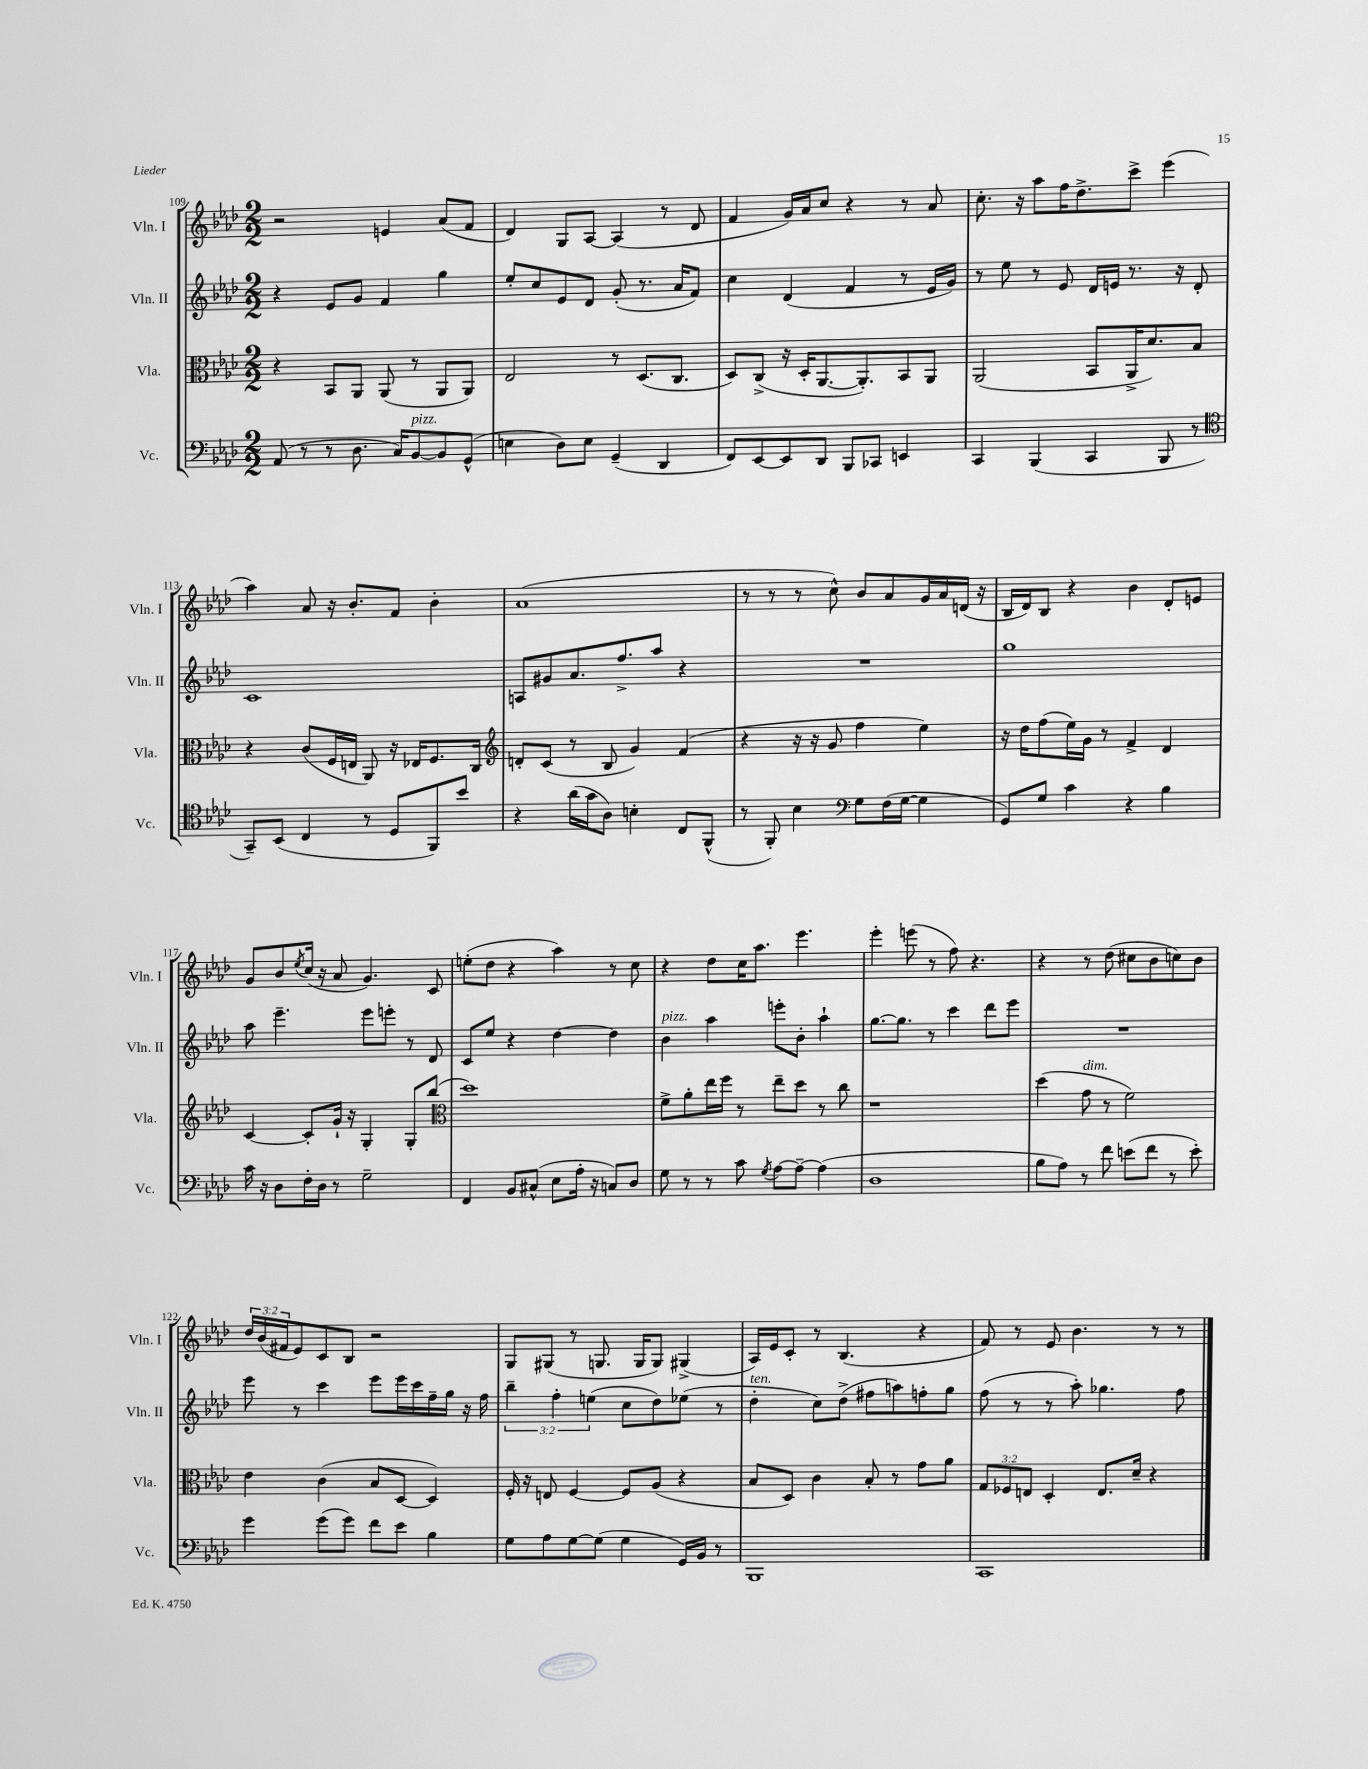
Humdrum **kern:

**kern	**kern	**kern	**kern
*part4	*part3	*part2	*part1
*staff4	*staff3	*staff2	*staff1
*I"Vc.	*I"Vla.	*I"Vln. II	*I"Vln. I
*I'Vc.	*I'Vla.	*I'Vln. II	*I'Vln. I
*clefF4	*clefC3	*clefG2	*clefG2
*k[b-e-a-d-]	*k[b-e-a-d-]	*k[b-e-a-d-]	*k[b-e-a-d-]
*M2/2	*M2/2	*M2/2	*M2/2
=109	=109	=109	=109
(8AA-/	4r	4r	2r
8r	.	.	.
8r	8BB-/L	8e-/L	.
8.D-\	8AA-/J	8g/J	.
.	(8AA-/	4f/	4en/
16C/KL)	.	.	.
!LO:TX:a:i:t=pizz.	!	!	!
[8BB-/	8r	.	.
8BB-/]	8AA-/L	4gg\	(8a-/L
(8GG^^/J	8AA-/J)	.	8f/J
=110	=110	=110	=110
4En\	2E-/	8ee-'/L	4d-/)
.	.	8cc/	.
8D-\L)	.	8e-/	8G/L
8E\J	.	8d-/J	[8A-/J
(4GG~/	8r	(8g'/	(4A-/]
.	(8.D-/L	8.r	.
4DD-/	.	.	8r
.	8.C/J	16a-/KL	.
.	.	8f/J)	8d-/
=111	=111	=111	=111
8FF/L)	8D-/L)	4cc\	4f/
[8EE-/	(8C^/J	.	.
8EE-/]	16r	(4d-/	16g/LL)
.	16D-'/KL	.	16a-/J
8DD-/J	[8.AA-/	.	8cc/J
8BBB-/L	.	4f/	4r
.	8.AA-'/])	.	.
8CC-X/J	.	.	.
4EEn/	8BB-/	8r	8r
.	8AA-/J	16e-/LL	8a-/
.	.	16g/JJ)	.
=112	=112	=112	=112
4CC/	(2AA-/	8r	8.cc'\
.	.	8ee-\	.
.	.	.	16r
(4BBB-/	.	8r	8aa-\L
.	.	8e-/	16ff\K
.	.	.	8.dd-^\
4CC/	8BB-/L	16d-/LL	.
.	.	16en/JJ	.
.	16AA-^/K	8.r	8ccc^\J
.	8.d-/)	.	.
8BBB-/	.	.	(4eee-\
.	.	16r	.
8r	8B-/J	8d-'/	.
!!LO:LB:g=z
=113	=113	=113	=113
*clefC4	*	*	*
8GG~/L)	4r	1c	4aa-\)
(8BB-/J	.	.	.
4C/	(8c/L	.	8a-/
.	16F/L	.	16r
.	16En/JJ	.	8.b-'/L
8r	8AA-/)	.	.
8D-/L	16r	.	8f/J
.	16E-X/KL	.	.
8FF/)	8.F/	.	4b-'\
8b-/J	.	.	.
.	16C/Jk	.	.
=114	=114	=114	=114
*	*clefG2	*	*
4r	8dn'/L	8An/L	(1a-
.	(8c/J	8g#X/	.
(16a-\LL	8r	8.a-/	.
16g\J	.	.	.
8A-\J)	8B-/	.	.
.	.	8.ff^/	.
4Bn'\	4g/)	.	.
.	.	8aa-/J	.
8C/L	(4f/	4r	.
(8FF^^/J	.	.	.
=115	=115	=115	=115
8r	4r	1r	8r
8FF'/)	.	.	8r
4B-\	16r	.	8r
.	16r	.	.
.	8g/	.	8cc^^\)
*clefF4	*	*	*
8G\L	4ff\	.	8b-/L
(16F\L	.	.	8a-/
[16G\JJ	.	.	.
4G\]	4ee-\)	.	16g/L
.	.	.	16a-/
.	.	.	(16dn/JJ
.	.	.	16r
=116	=116	=116	=116
8GG/L)	16r	1gg	16B-/LL
.	16dd-\KL	.	16d-/J)
8G/J	(8ff\	.	8B-/J
4c\	16ee-\L)	.	4r
.	16g\JJ	.	.
.	8r	.	.
4r	4f^/	.	4b-\
4B-\	4d-/	.	8d-'/L
.	.	.	8en/J
!!LO:LB:g=z
=117	=117	=117	=117
16c\	[4c/	8aa-\	8g/L
16r	.	.	.
8D-\L	.	4.eee-~\	8b-/
.	.	.	8qee-/
16F'\L	8c'/L]	.	(16cc/Jk
16D-\JJ	.	.	16r
8r	16g`/Jk	.	8a-/
.	16r	.	.
2G~\	4G'/	8eee-\L	4.g/)
.	.	8eeen'\J	.
.	8G'/L	8r	.
.	(8bb-/J	8d-/	8c/
=118	=118	=118	=118
*	*clefC3	*	*
4FF/	1dd-)	8c/L	(8een'\L
.	.	8ee-/J	8dd-\J
8BB-/L	.	4r	4r
(8C#X^^/J	.	.	.
8E-\L	.	[4dd-\	4aa-\)
16A-'\Jk	.	.	.
16r	.	.	.
8Cn/L)	.	4dd-\]	8r
8D-/J	.	.	8cc\
=119	=119	=119	=119
!	!	!LO:TX:a:i:t=pizz.	!
8G\	8f^\L	4b-\	4r
8r	8a-'\	.	.
8r	16ee-\L	4aa-\	8dd-\L
.	16ff\JJ	.	.
8c\	8r	.	16cc\K
.	.	.	8.aa-\J
8qG/	.	.	.
[8A-\L	8ee-~\L	8eeen'\L	.
8A-~\J_	8dd-\J	8b-'\J	4.eee-\
(4A-\]	8r	4aa-`\	.
.	8cc\	.	.
=120	=120	=120	=120
1D-	1r	[8.gg\L	4eee-'\
.	.	8.gg\J]	.
.	.	.	(8eeen\
.	.	8r	8r
.	.	4ccc\	8ff\)
.	.	.	4.r
.	.	8ddd-\L	.
.	.	8eee-\J	.
=121	=121	=121	=121
8B-\L	(4dd-\	1r	4r
8A-\J)	.	.	.
!	!LO:TX:a:i:t=dim.	!	!
8r	8g\	.	8r
8f\	8r	.	(8dd-\
(8en\L	2f\)	.	8cc#X\L
8f\J	.	.	8b-\
8r	.	.	8ccn\)
8e'\)	.	.	8b-\J
!!LO:LB:g=z
=122	=122	=122	=122
4g\	4e-\	8eee-\	24dd-/LL
.	.	.	(24b-/
.	.	.	24f#X/J
.	.	8r	8e-/)
(8g\L	(4c\	4ccc\	8c/
8g\J)	.	.	8B-/J
8f\L	8B-/L	8eee-\L	2r
8e-\J	[8D-/J	16eee-\L	.
.	.	16ccc\	.
4B-\	4D-/])	16ff~\	.
.	.	16gg\JJ	.
.	.	16r	.
.	.	16ff\	.
=123	=123	=123	=123
8G\L	16F'/	6bb-~\	8G/L
.	16r	.	.
8A-\	8En/	.	(8G#X/J
.	.	6ff'\	.
[8G\	[4F/	.	8r
.	.	(6een\	.
(8G\J]	.	.	8.Gn/
4G\	8F/L]	8cc\L	.
.	.	.	16G/KL
.	(8A-/J	8dd-\)	8G/J)
16GG/LL)	4r	(8ee-X\J	(4G#X^/
16BB-/JJ	.	.	.
8r	.	8r	.
=124	=124	=124	=124
!	!	!LO:TX:a:i:t=ten.	!
1BBB-	8B-/L	4dd-'\	16A-/LL)
.	.	.	16e-/J
.	8D-/J)	.	8c'/J
.	4c\	8cc\L)	8r
.	.	(8dd-^\J	(4.B-/
.	8B-'/	8ff#X\L	.
.	8r	8aan\)	.
.	8g\L	8ffn'\	4r
.	8a-\J	8gg\J	.
=125	=125	=125	=125
1CC	12G/L	(8ff\	8f/)
.	12F-X/	.	.
.	.	8r	8r
.	12En/J	.	.
.	4D-'/	8r	8e-/
.	.	8aa-'\)	4.b-\
.	8.E/L	4.gg-X\	.
.	16d-~/Jk	.	.
.	4r	.	8r
.	.	8ff\	8r
==	==	==	==
*-	*-	*-	*-
